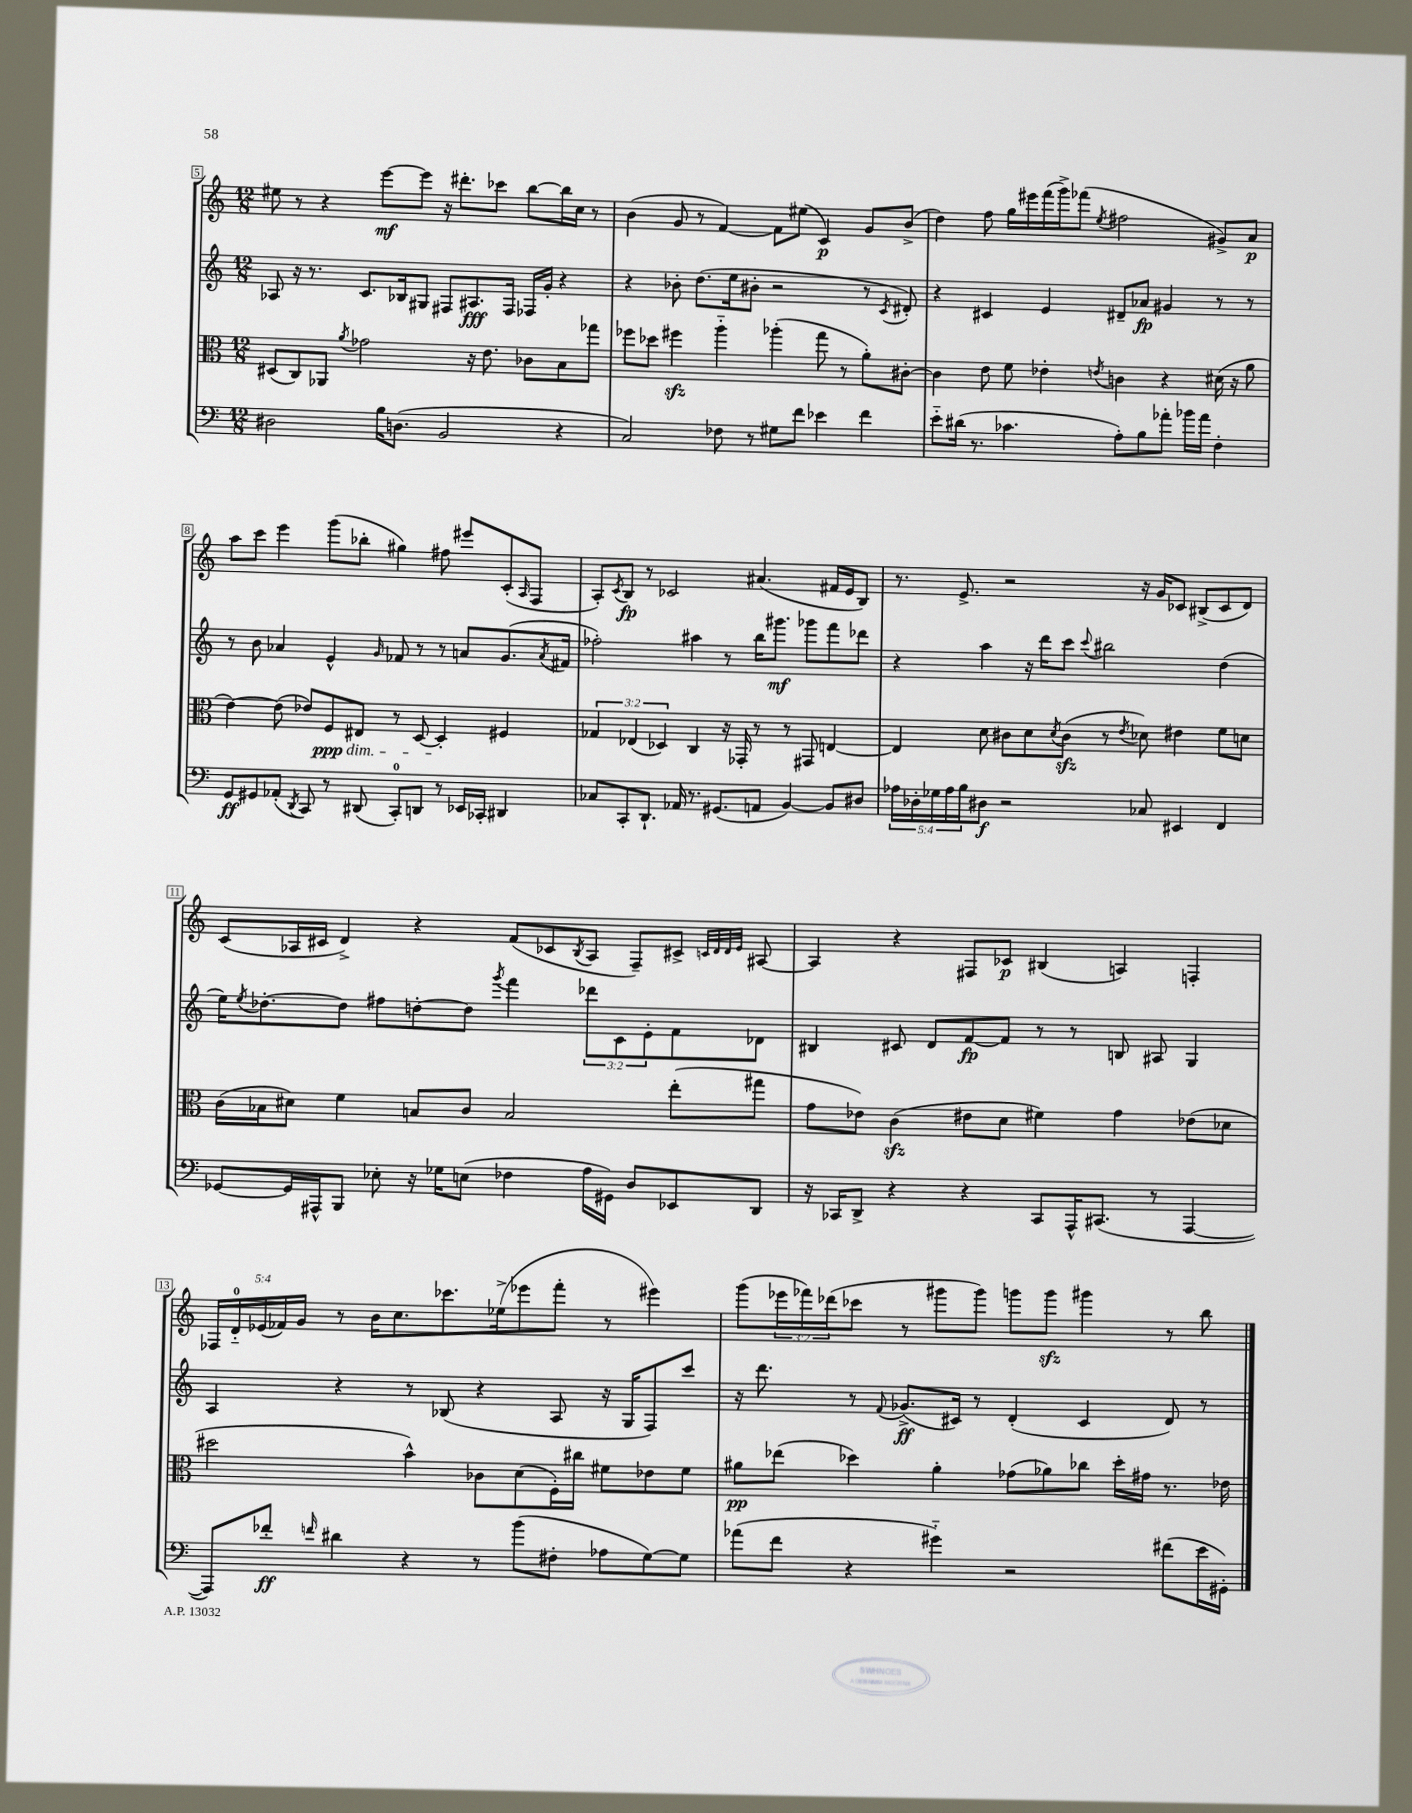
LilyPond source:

<<
\new StaffGroup <<
\new Staff = "s0" {
    \clef treble \key c \major \numericTimeSignature \time 12/8 \override Staff.TupletNumber.text = #tuplet-number::calc-fraction-text
    eis''8 r8 r4 e'''8~\mf e'''8 r16 dis'''8.-. ces'''8 b''8~ b''16 c''16 r8 |
    b'4( g'8 r8 f'4~) f'8 eis''8( c'4\p) g'8 b'8->( |
    d''4) f''8 g''16 eis'''16 f'''16( g'''16->) fes'''8( \acciaccatura { e''8 } fis''2 gis'8->) a'8\p |
    a''8 c'''8 e'''4 g'''8( bes''8-. gis''4) fis''8 eis'''8 c'8-.( \grace { a16 } f8 |
    a8-.) \acciaccatura { c'8 } b8\fp r8 ces'2 ais'4.( fis'16 e'16 b8) |
    r8. e'8.-> r2 r16 g'16 ces'8 bis8->( ces'8 d'8) |
    c'8( aes16 cis'16 d'4->) r4 f'8( ces'8 \acciaccatura { b8 } aes8 f8--) cis'8-> \grace { c'32 d'32 d'32 e'32 } ais8~ |
    ais4 r4 fis8 ces'8\p bis4( a4) f4-. |
    \tuplet 5/4 { fes16 d'16-0-_ ees'16( fes'16) g'16 } r8 b'16 c''8. ces'''8. ees''16->( ees'''8 f'''8-. r8 eis'''4) |
    g'''8( \tuplet 3/2 { ees'''16 fes'''16) des'''16( } ces'''8 r8 gis'''8 gis'''8) g'''8 g'''8\sfz gis'''4 r8 b''8 \bar "|." |
}
\new Staff = "s1" {
    \clef treble \key c \major \numericTimeSignature \time 12/8 \override Staff.TupletNumber.text = #tuplet-number::calc-fraction-text
    aes8 r16 r8. c'8. bes16 gis8 fis8 ais8.\fff fis16 fes16 g'16-. r4 |
    r4 bes'8-. d''8.( e''16 bis'8-. r2 r8 \acciaccatura { c'8 } dis'8-.) |
    r4 cis'4 e'4 dis'8-- aes'8\fp gis'4 r8 r8 |
    r8 b'8 aes'4 e'4-^ \grace { g'16 } fes'8 r8 r8 a'8 g'8.( \acciaccatura { a'8 } fis'16 |
    fes''2-.) ais''4 r8 b''16 gis'''8.\mf ges'''8 f'''8 des'''8 |
    r4 a''4 r16 d'''16 c'''8 \appoggiatura { c'''8 } bis''2 d''4( |
    e''16) \acciaccatura { e''8 } des''8.~-. des''8 fis''8 d''8~-. d''8 \acciaccatura { g'''8 } f'''4 \tuplet 3/2 { des'''8 c'8 e'8-. } f'8 des'8 |
    bis4 cis'8 d'8 f'8~\fp f'8 r8 r8 b8 ais8 g4 |
    a4 r4 r8 bes8( r4 a8 r16 g16 f8) c'''8 |
    r16 d'''8. r8 \appoggiatura { f'8 } ges'8.->\ff( cis'16) r8 d'4-.( cis'4 d'8) r8 \bar "|." |
}
\new Staff = "s2" {
    \clef alto \key c \major \numericTimeSignature \time 12/8 \override Staff.TupletNumber.text = #tuplet-number::calc-fraction-text
    dis8( c8) aes,8 \acciaccatura { a'8 } ges'2 r16 e'8. ces'8 b8 ges''8 |
    fes''8 des''8 fis''4\sfz a''4-_ aes''4-.( g''8 r8 a'8-.) cis'8~-. |
    cis'4 e'8 f'8 ees'4-. \acciaccatura { e'8 } c'4 r4 dis'16( r16 a'8 |
    e'4~) e'8( ees'8) f8\ppp\dim eis8 r8 d8~ d4-.\! fis4 |
    \tuplet 3/2 { ges4 ees4( des4) } c4 r16 ges,16-. r8 r8 gis,8 e4~ |
    e4 d'8 cis'8 d'8 \acciaccatura { d'8 } cis'8\sfz( r8 \acciaccatura { e'8 } des'8) eis'4 f'8 d'8 |
    c'16( bes16 dis'8) f'4 b8 c'8 b2 e''8-.( gis''8 |
    g'8 ees'8) c'4\sfz( eis'8 d'8 fis'4) g'4 ees'8( des'8 |
    dis''2 b'4-^) ces'8 d'8( f16-.) cis''16 fis'8 ees'8 fis'8 |
    ais'8\pp ees''8( des''4) ais'4-. ges'8( aes'8) ces''8 des''16-. gis'16 r8. ees'16 \bar "|." |
}
\new Staff = "s3" {
    \clef bass \key c \major \numericTimeSignature \time 12/8 \override Staff.TupletNumber.text = #tuplet-number::calc-fraction-text
    dis2 b16 d8.( b,2 r4 |
    c2) fes8 r8 gis8 f'8 ees'4 f'4 |
    e'8-_ dis'16( r8. ces'4. a8-.) b8 aes'8-. bes'16 aes'16 f4-. |
    g,8\ff gis,8 aes,8-.( \acciaccatura { d,8 } c,8) r8 dis,8( c,8-0-.) d,8 r8 ees,16 ces,16-. dis,4 |
    ces8 c,8-. d,8.-! aes,16 r8. gis,8.( a,8 b,4~) b,8 dis8 |
    \tuplet 5/4 { aes16 des16-. ges16 aes16 b16 } dis8\f r2 ces8 eis,4 f,4 |
    ges,8~ ges,16 ais,,16-^ b,,8 ees8-. r16 ges16 e8( fes4 a16 gis,16) d8 ees,8 d,8 |
    r16 ces,16 d,8-> r4 r4 ces,8 a,,16-^ cis,8.( r8 a,,4~ |
    a,,8) fes'8-.\ff \grace { f'16 } dis'4 r4 r8 b'8( fis8-. aes8 g8~) g8 |
    aes'8( f'8 r4 gis'4-_) r2 fis'8( e'16 gis,16-.) \bar "|." |
}
>>
>>
\layout { \context { \Score currentBarNumber = #5 \override BarNumber.stencil = #(make-stencil-boxer 0.1 0.3 ly:text-interface::print) } }
